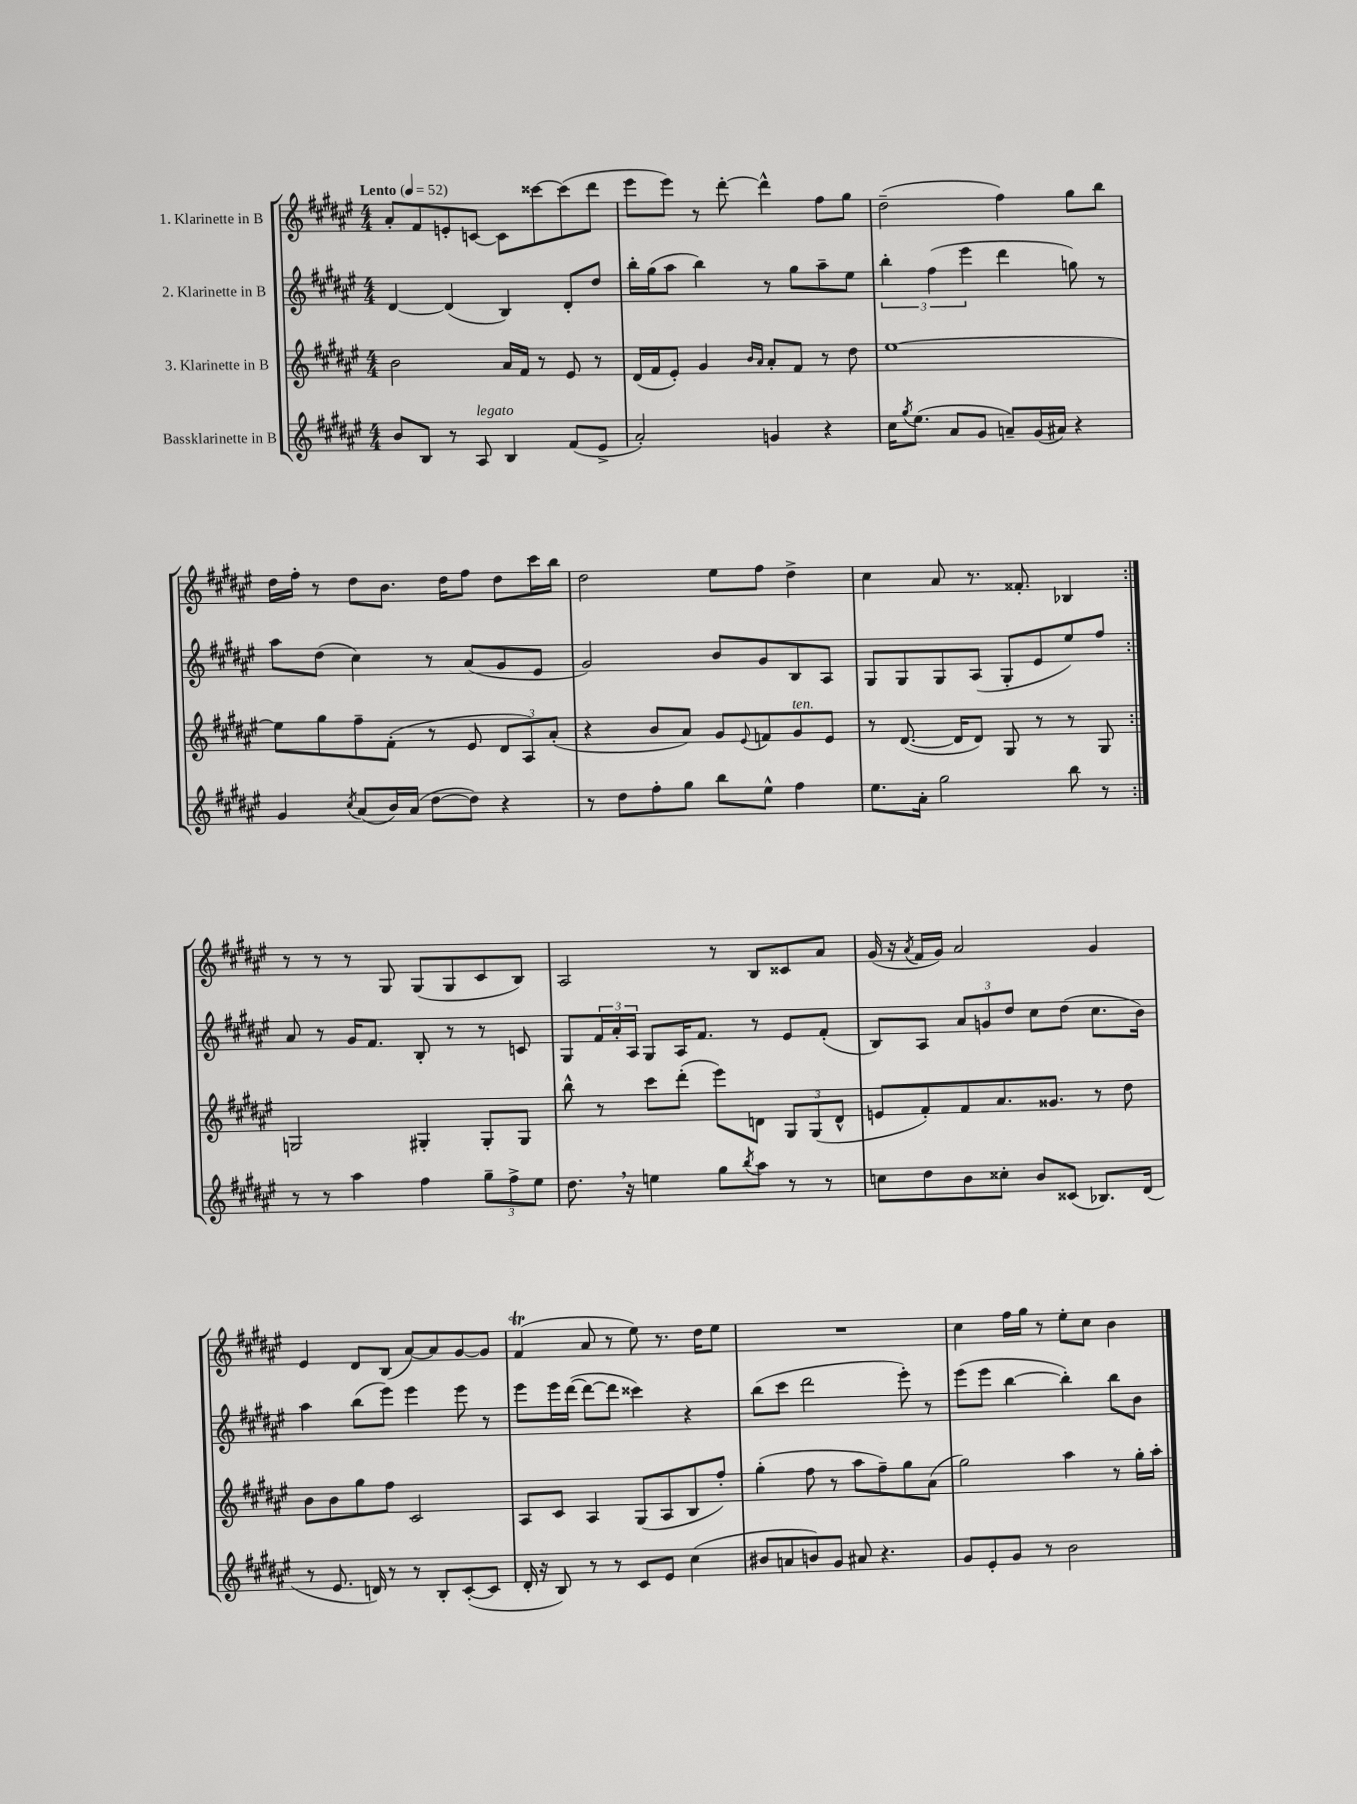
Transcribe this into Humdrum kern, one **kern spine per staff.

**kern	**kern	**kern	**kern
*staff4	*staff3	*staff2	*staff1
*clefG2	*clefG2	*clefG2	*clefG2
*k[f#c#g#d#a#e#]	*k[f#c#g#d#a#e#]	*k[f#c#g#d#a#e#]	*k[f#c#g#d#a#e#]
*M4/4	*M4/4	*M4/4	*M4/4
*MM52	*MM52	*MM52	*MM52
8b	2b	[4d#	8a#'
8B	.	.	8f#
8r	.	(4d#]	8e'
8A#	.	.	[8c
4B	16a#	4B)	8c]
.	16f#	.	.
.	8r	.	[8ccc##
(8f#	8e#	8d#'	(8ccc##]
8e#^	8r	8dd#	8ddd#
=	=	=	=
2a#')	(16d#	16bb'	8eee#
.	16f#	(16gg#	.
.	8e#')	8aa#	8eee#)
.	4g#	4bb)	8r
.	.	.	[8ddd#'
.	16qqb	.	.
.	16qqa#	.	.
4g	8a#'	8r	4ddd#^^]
.	8f#	8gg#	.
4r	8r	8aa#~	8ff#
.	8dd#	8ee#	8gg#
=	=	=	=
16cc#	[1ee#	6bb'	(2dd#~
8qgg#	.	.	.
(8.ee#	.	.	.
.	.	(6ff#	.
8a#	.	.	.
.	.	6eee#	.
8g#	.	.	.
8a~)	.	4ddd#	4ff#)
(16g#	.	.	.
16a#)	.	.	.
4r	.	8gg)	8gg#
.	.	8r	8bb
=	=	=	=
4g#	8ee#]	8aa#	16dd#
.	.	.	16ff#'
.	8gg#	(8dd#	8r
8qcc#	.	.	.
(8a#	8ff#~	4cc#)	8dd#
16b)	(8f#'	.	8.b
(16a#	.	.	.
[8dd#	8r	8r	.
.	.	.	16dd#
8dd#])	8e#	(8a#	8ff#
4r	12d#	8g#	8dd#
.	12A#)	.	.
.	.	8e#	16ccc#
.	(12a#'	.	.
.	.	.	16bb
=	=	=	=
8r	4r	2g#)	2dd#
8dd#	.	.	.
8ff#'	8b	.	.
8gg#	8a#)	.	.
8bb	8g#	8b	8ee#
.	8qqe#	.	.
8ee#^^	8f	8g#	8ff#
4ff#	8g#	8B	4dd#^
.	8e#	8A#	.
=	=	=	=
8.ee#	8r	8G#	4cc#
.	([8.d#	8G#	.
16a#'	.	.	.
2gg#	.	8G#	8a#
.	16d#]	.	.
.	8d#)	(8A#	8.r
.	8G#	8G#'	.
.	.	.	8.f##'
.	8r	8e#	.
8bb	8r	8ee#)	4B-
8r	8G#	8ff#	.
=:|!	=:|!	=:|!	=:|!
8r	2G	8a#	8r
8r	.	8r	8r
4aa#	.	16g#	8r
.	.	8.f#	.
.	.	.	8G#
4ff#	4G#'	8B'	(8G#
.	.	8r	8G#
12gg#~	8G#'	8r	8c#
12ff#^	.	.	.
.	8G#	8c	8B)
12ee#	.	.	.
=	=	=	=
8.dd#	8bb^^	8G#	2A#
.	8r	24f#	.
.	.	24a#'	.
16r	.	.	.
.	.	24A#	.
4ee	8ccc#	8G#	.
.	(8ddd#'	16A#	.
.	.	8.f#	.
8gg#	8eee#)	.	8r
8qbb	.	.	.
8aa#	8d	8r	8B
8r	12G#	8e#	8c##
.	(12G#	.	.
8r	.	(8f#'	8a#
.	12d^^	.	.
=	=	=	=
8cc	8e	8B)	(16g#
.	.	.	16r
.	.	.	8qa#
8dd#	8f#')	8A#	16f#
.	.	.	16g#)
8b	8f#	12a#	2a#
.	.	12g	.
8cc##'	8.a#	.	.
.	.	12dd#	.
8b	.	8cc#	.
.	8.g##	.	.
(8c##	.	(8dd#	.
8.B-)	8r	8.cc#	4g#
.	8dd#	.	.
(16d#	.	16b)	.
=	=	=	=
8r	8b	4aa#	4e#
8.e#	8b	.	.
.	8gg#	(8bb	8d#
16d)	.	.	.
8r	8ff#	8eee#)	(8B
8r	2c#	4eee#	[8a#)
8B'	.	.	8a#]
([8c#'	.	8eee#	[8g#
8c#]	.	8r	8g#]
=	=	=	=
16d#'	8A#	8eee#	(4f#
16r	.	.	.
8B)	8c#	16eee#	.
.	.	([16ddd#	.
8r	4A#	8ddd#_	8a#
8r	.	8ddd#]	8r
8c#	(8G#	4ccc##)	8ee#)
8e#	8A#	.	8.r
(4cc#	8B	4r	.
.	.	.	16dd#
.	8ff#')	.	8ee#
=	=	=	=
8b#	(4gg#'	(8bb	1r
8a	.	8ccc#	.
8b)	8ff#	2ddd#	.
8g#	8r	.	.
8a#	8aa#	.	.
4.r	8ff#~)	.	.
.	8gg#	8eee#')	.
.	(8a#	8r	.
=	=	=	=
8g#	2gg#)	(8eee#	4cc#
8e#'	.	8eee#	.
8g#	.	[4bb	16ff#
.	.	.	16gg#
8r	.	.	8r
2b	4aa#	4bb'])	8ee#'
.	.	.	8cc#
.	8r	8bb	4b
.	16gg#'	8b	.
.	16aa#'	.	.
==	==	==	==
*-	*-	*-	*-
